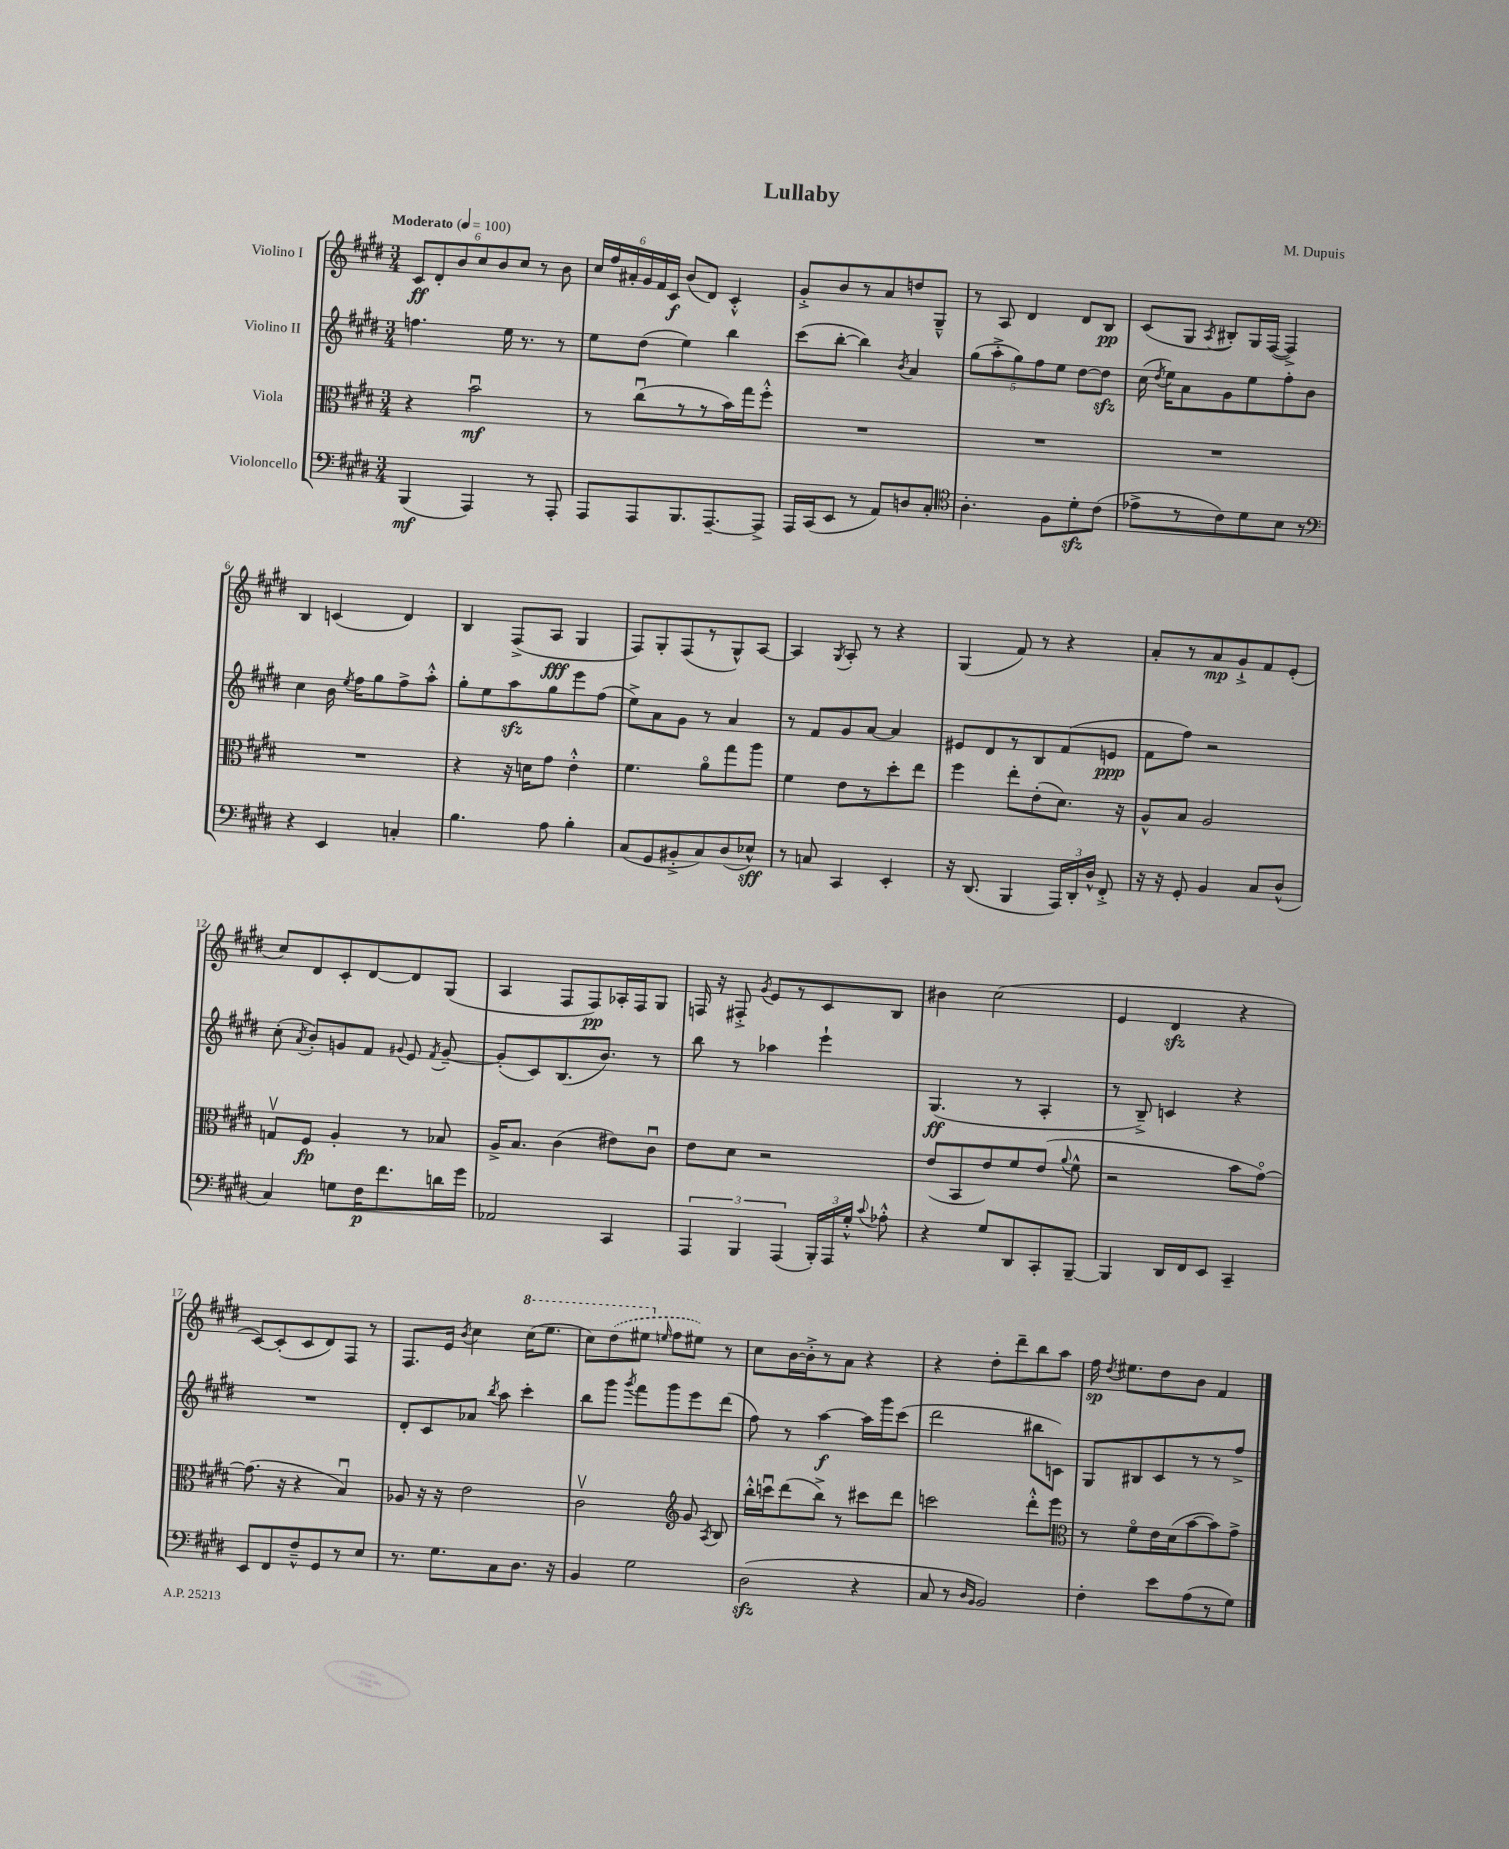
\header { title = "Lullaby" composer = "M. Dupuis" }
<<
\new StaffGroup <<
\new Staff = "s0" \with { instrumentName = "Violino I" } {
    \clef treble \key e \major \numericTimeSignature \time 3/4 \tempo "Moderato" 4 = 100
    \autoBeamOff \tuplet 6/4 { cis'8[\ff dis'8-. b'8 cis''8 b'8 cis''8] } r8 b'8 |
    \tuplet 6/4 { cis''16[ fis''16 ais'16-. gis'16 fis'16 cis'16]\f } b'8[( dis'8]) cis'4-.-^ |
    gis'8[-.-> b'8 r8 a'8 d''8 gis8]---^ |
    r8 a8 dis'4 dis'8[ b8]\pp |
    cis'8[( gis8] \acciaccatura { a8 } bis8[-.) gis16 fis16]~( fis4->) |
    b4 c'4( dis'4) |
    b4 fis8[->( a8]\fff gis4 |
    fis8[) gis8-. fis8( r8 gis8-^) a8]~ |
    a4 \acciaccatura { gis8 } a8-. r8 r4 |
    gis4( fis'8) r8 r4 |
    a'8[-. r8 a'8\mp gis'8-!-> fis'8 e'8]-.( |
    cis''8[) dis'8 cis'8-. dis'8~ dis'8 gis8]( |
    a4 fis8[ fis8\pp) aes16-. fis16 gis8] |
    f16 r16 fis8-.-> \acciaccatura { gis'8 } e'8[ r8 cis'8 b8] |
    bis'4 cis''2( |
    e'4 dis'4\sfz r4 |
    cis'8[~) cis'8-.( cis'8 dis'8) fis8] r8 |
    fis8.[ e'16] \acciaccatura { b'8 } cis''4 \ottava #1 cis'''16[( e'''8.] |
    cis'''8[) \once \slurDashed dis'''8( eis'''8] \ottava #0 \grace { e''!16 } fis''8[ eis''8]) r8 |
    cis''8[ b'16~ b'16-.-> r8 a'8] r4 |
    r4 dis''8[-. dis'''8-- b''8 a''8] |
    fis''16\sp \acciaccatura { dis''8 } eis''8.[ dis''8 b'8] fis'4 \bar "|." |
}
\new Staff = "s1" \with { instrumentName = "Violino II" } {
    \clef treble \key e \major \numericTimeSignature \time 3/4
    \autoBeamOff f''4. e''16 r8. r8 |
    e''8[ dis''8]( e''4) b''4 |
    cis'''8[( b''8]~-. b''4) \acciaccatura { b'8 } a'4 |
    \tuplet 5/4 { gis''8[( a''8-.-> gis''8) fis''8 e''8] } dis''8[~ dis''8]\sfz |
    cis''16( \acciaccatura { dis''8 } e''16[) a'8 gis'8 e''8 fis''8-. b'8] |
    cis''4 b'16 \acciaccatura { e''8 } fis''16[ gis''8 fis''8-> a''8]-.-^ |
    gis''8[-. e''8 a''8\sfz gis''8 e'''8 fis''8]( |
    e''8[->) a'8 gis'8] r8 a'4 |
    r8 fis'8[ gis'8 a'8]~ a'4 |
    eis'8[ dis'8 r8 b8 fis'8( e'8]\ppp |
    fis'8[ fis''8]) r2 |
    cis''8-.( \acciaccatura { a'8 } b'8[-.) g'8 fis'8] \appoggiatura { gis'8 } e'8 \acciaccatura { fis'8 } gis'8~-- |
    gis'8[-.( cis'8) b8.( b'8.]) r8 |
    b''8 r8 aes''4 e'''4-! |
    gis4.\ff( r8 a4-. |
    r8 b8--->) c'4 r4 |
    R2. |
    dis'8[-. cis'8 aes'8] \acciaccatura { b''8 } a''8 cis'''4-. |
    b''8[ gis'''8] \acciaccatura { gis'''8 } fis'''8[ gis'''8 e'''8 dis'''8]( |
    fis''8) r8 a''4~\f a''16[ gis'''16 cis'''8]( |
    dis'''2 bis''8[ c'8]) |
    gis8[ bis8 cis'8 r8 r8 fis''8]-> \bar "|." |
}
\new Staff = "s2" \with { instrumentName = "Viola" } {
    \clef alto \key e \major \numericTimeSignature \time 3/4
    \autoBeamOff r4 b'2\downbow\mf |
    r8 cis''8[\downbow( r8 r8 b'16) gis''16 fis''8]-.-^ |
    R2. |
    R2. |
    R2. |
    R2. |
    r4 r16 d'16[ gis'8] e'4-.-^ |
    fis'4. a'8[\flageolet gis''8 a''8] |
    fis'4 e'8[ r8 dis''8-. e''8] |
    fis''4 e''8[-. e'8-.( dis'8.]) r16 |
    a8[-^ b8] a2 |
    g8[\upbow fis8]\fp a4-. r8 bes8 |
    a16[-> b8.] cis'4( eis'8[) cis'8]\downbow |
    e'8[ dis'8] r2 |
    e'8[( b,8 e'8) fis'8 e'8]( \appoggiatura { a'8 } fis'8-^ |
    r2 b'8[ gis'8]~\flageolet) |
    gis'8.( r16 r4 b4\downbow) |
    aes8 r16 r16 e'2 |
    cis'2\upbow \clef treble gis'8 \acciaccatura { a8 } b8 |
    b''16[-.-^ c'''16\downbow dis'''8( b''8]->) r8 cis'''8[ dis'''8] |
    c'''2 dis'''8[-.-^ e'''8] |
    \clef alto r8 fis'8[\flageolet e'16 dis'16( b'8~ b'8) gis'8]-> \bar "|." |
}
\new Staff = "s3" \with { instrumentName = "Violoncello" } {
    \clef bass \key e \major \numericTimeSignature \time 3/4
    \autoBeamOff b,,4\mf( a,,4) r8 a,,8-. |
    a,,8[ a,,8 b,,8. a,,8.~-- a,,8]-> |
    a,,16[ cis,16( e,8] r8 a,8[) d8 cis8]-. |
    \clef tenor a4.-. fis8[ dis'8-.\sfz cis'8]( |
    ees'8[-> r8 cis'8) dis'8 b8] r8 |
    \clef bass r4 e,4 c4-. |
    b4. a8 b4-. |
    cis8[( gis,8 bis,8-.-> cis8) dis8( ees8]-^\sff) |
    r8 c8 cis,4 e,4-. |
    r16 dis,8.( b,,4 \tuplet 3/2 { a,,16[) dis,16-. dis16]-^ } fis,8-.-> |
    r16 r16 gis,8-. b,4 cis8[ dis8]-^( |
    cis4) g8[ fis16\p fis'8. d'16 gis'16] |
    aes,2 cis,4 |
    \tuplet 3/2 { a,,4 b,,4 a,,4( } \tuplet 3/2 { b,,16[-.) a,,16 gis16]-.-^ } \appoggiatura { cis'8 } aes8-.-^ |
    r4 gis8[ dis,8 cis,8-. b,,8]~-- |
    b,,4 dis,16[ fis,16 e,8] cis,4-- |
    e,8[ fis,8 fis8---^ gis,8 r8 e8] |
    r8. gis8.[ cis8 dis8.] r16 |
    b,4 gis2 |
    dis2\sfz( r4 |
    cis8 r8 \grace { dis16[ b,16] } b,2) |
    fis4-. e'8[ a8( r8 gis8]) \bar "|." |
}
>>
>>
